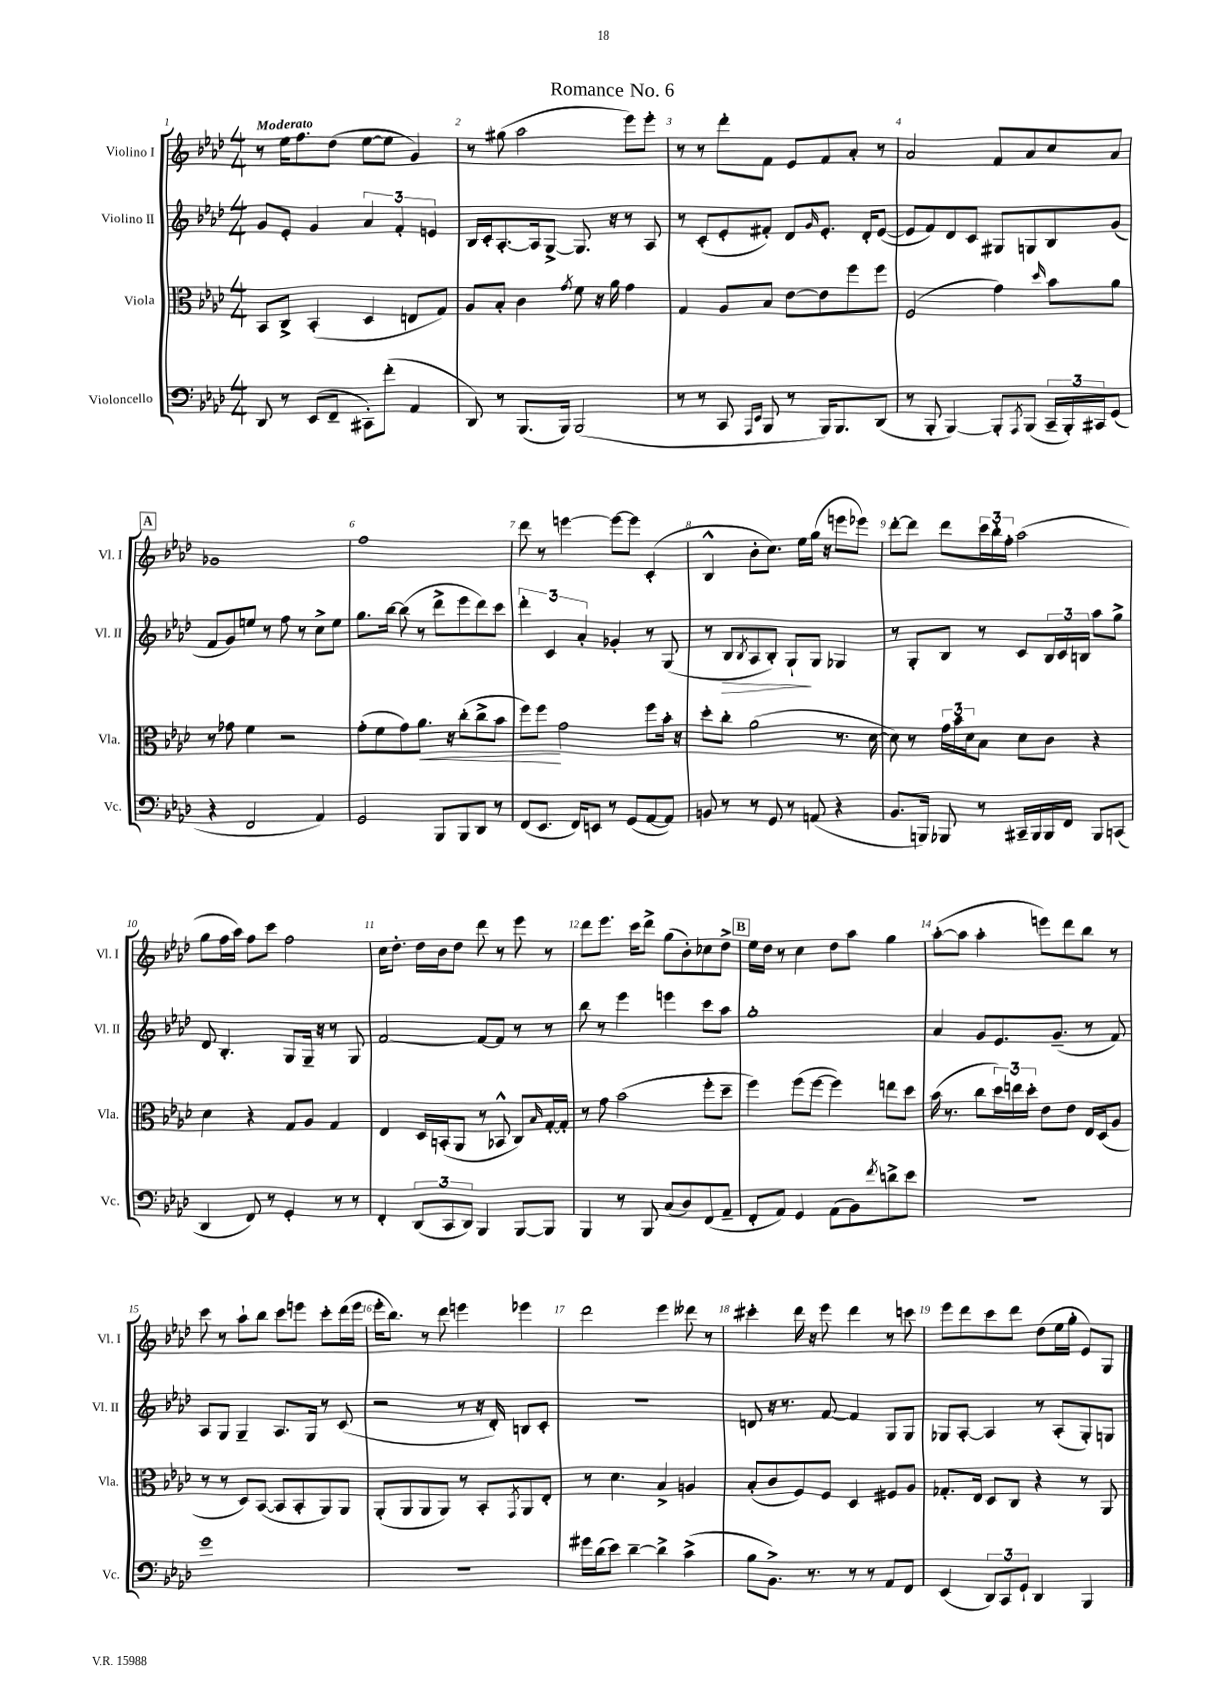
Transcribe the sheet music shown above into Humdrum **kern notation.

**kern	**kern	**kern	**kern
*staff4	*staff3	*staff2	*staff1
*clefF4	*clefC3	*clefG2	*clefG2
*k[b-e-a-d-]	*k[b-e-a-d-]	*k[b-e-a-d-]	*k[b-e-a-d-]
*M4/4	*M4/4	*M4/4	*M4/4
8DD-	8BB-	8g	8r
8r	8C^	8e-'	16ee-
.	.	.	8.ff
(8EE-	(4BB-'	4g	.
8FF~	.	.	(8dd-
8CC#')	4D-	6a-	[8ee-
(8f'	.	.	8ee-]
.	.	6f'	.
4AA-	8E	.	4g)
.	.	6e	.
.	8G)	.	.
=	=	=	=
8DD-)	8A-	16B-	8r
.	.	16c'	.
8r	8B-'	[8.A-'	(8gg#
(8.BBB-	4c	.	2aa-
.	.	16A-]	.
.	.	[8G^	.
16BBB-)	.	.	.
.	8qg	.	.
(2BBB-	8f	8.G]	.
.	16r	.	.
.	16a-	16r	.
.	4g	8r	8eee-)
.	.	8A-	8eee-'
=	=	=	=
8r	4G	8r	8r
8r	.	(8c'	8r
8CC	8A-	8e-'	8ddd-'
16qqAAA-	.	.	.
16qqEE-	.	.	.
8BBB-	8B-	8f#')	8f
8r	[8e-	8d-	8e-
.	.	16qqg	.
16BBB-)	8e-]	8.e-'	8f
8.BBB-	.	.	.
.	8ff	.	8a-'
.	.	16d-'	.
(8DD-	8ff	([8e-	8r
=	=	=	=
8r	(2F	8e-]	2a-
8BBB-'	.	8f)	.
[4BBB-)	.	8d-	.
.	.	8c	.
8BBB-']	4g)	8G#	8f
8qAAA-	.	.	.
(8BBB-	.	8G	8a-
.	16qqdd-	.	.
24CC~	8b-	8B-	8cc
24BBB-')	.	.	.
24CC#	.	.	.
(8GG	8a-	(8g	8a-
=	=	=	=
4r	8r	8f	1g-
.	8g-	8g)	.
2FF	4f	8ee	.
.	.	8r	.
.	2r	8ff	.
.	.	8r	.
4AA-)	.	8cc^	.
.	.	8ee	.
=	=	=	=
2GG	(8g'	8.gg	1ff
.	8f	.	.
.	.	[16bb-	.
.	8g)	(8bb-]	.
.	8.a-	8r	.
8BBB-	.	8ddd-^	.
.	16r	.	.
8BBB-	(8cc'	8eee-	.
8DD-	8cc^	8ddd-)	.
8r	8b-	8ccc	.
=	=	=	=
(8FF	8ff)	6ddd-'	8ddd-
8.EE-	8ff	.	8r
.	.	6c	.
.	2g	.	[4eee
16FF)	.	.	.
.	.	6a-'	.
8EE	.	.	.
8r	.	4g-'	8eee_
(8GG	.	.	8eee]
[8AA-	8ff	8r	(4c'
8AA-])	16b-'	(8G	.
.	16r	.	.
=	=	=	=
8BB	8dd-'	8r	4B-^^
8r	8cc'	8B-	.
.	.	8qB-	.
8r	(2a-	8A-	8b-'
8GG	.	8B-')	8.cc)
8r	.	8G`	.
.	.	.	16ee-
(8AA	.	8G	(16gg
.	.	.	16r
4r	8.r	4G-	8eee
.	.	.	8eee-)
.	[16d-	.	.
=	=	=	=
8.BB-	8d-])	8r	[8ddd-'
.	8r	8G'	8ddd-]
16BBB)	.	.	.
8BBB-	24g	8B-	8ddd-
.	24b-	.	.
.	24d-	.	.
8r	8B-	8r	24ccc
.	.	.	24bb-'
.	.	.	24ff'
16CC#~	8d-	8c	(2aa-
16BBB-	.	.	.
16BBB-	8c	24B-	.
.	.	24c	.
16FF	.	.	.
.	.	24B	.
8BBB-	4r	8aa-	.
(8CC	.	8gg^	.
=	=	=	=
4DD-	4d-	8d-	8gg
.	.	4.B-'	16ff
.	.	.	16aa-)
8FF)	4r	.	8ff
8r	.	.	8ccc
4GG'	8G	8G	2ff
.	8A-	16G~	.
.	.	16r	.
8r	4G	8r	.
8r	.	8G	.
=	=	=	=
4FF'	4E-	[2f	16cc
.	.	.	8.dd-'
(12DD-	16D-	.	16dd-
.	(16BB'	.	16b-
12CC	.	.	.
.	8AA-	.	8dd-
12DD-)	.	.	.
4BBB-	8r	8f_	8ddd-
.	8BB-^^	8f]	8r
[8BBB-	8C)	8r	8eee-
.	16qqB-	.	.
8BBB-]	[16G'	8r	8r
.	16G']	.	.
=	=	=	=
4BBB-	8r	8bb-	8ddd-
.	8g	8r	8.eee-
8r	(2b-	4eee-	.
.	.	.	16ccc
8BBB-	.	.	8ddd-^
(8C	.	4eee	(8gg
8D-)	.	.	8b-')
(8FF	8ff'	8ccc	8cc-
8AA-~	8dd-~	8aa-	8dd-^
=	=	=	=
8FF'	4ff)	1gg'	16ee-
.	.	.	16dd-
8AA-)	.	.	8r
4GG	(8ff	.	4cc
.	[8ff	.	.
(8AA-	4ff])	.	8dd-
8BB-)	.	.	8aa-
8qf	.	.	.
8d^	8ee	.	4gg
8e-	8dd-	.	.
=	=	=	=
1r	(16b-	4a-	([8aa-'
.	8.r	.	.
.	.	.	8aa-]
.	8cc	8g	4aa-'
.	24dd-)	8.e-	.
.	24ee	.	.
.	24dd-'	.	.
.	8e-	.	8eee)
.	.	(8.g~	.
.	8e-	.	8ddd-
.	16E-	8r	8bb-
.	(16D-	.	.
.	8A-	8f)	8r
=	=	=	=
1g	8r	8A-	8ccc
.	8r	8G	8r
.	8D-)	4G~	8aa-`
.	([8BB-	.	8bb-
.	8BB-]	8.A-	8ccc
.	8BB-'	.	8eee
.	.	16G	.
.	8AA-)	8r	8ccc'
.	8AA-	(8c	(16ddd-
.	.	.	16eee
=	=	=	=
1r	(8AA-'	2r	16eee-'
.	.	.	8.bb-)
.	8AA-	.	.
.	8AA-	.	8r
.	8AA-)	.	8ddd-
.	8r	8r	4eee
.	8BB-'	16r	.
.	.	16d-')	.
.	8qGG	.	.
.	8AA-	8B	4eee-
.	8E-'	8c'	.
=	=	=	=
16g#	8r	1r	2ddd-
(16d-	.	.	.
8e-)	4.d-	.	.
[4d-~	.	.	.
4d-^]	4B-^	.	4eee-
(4c^	4A	.	8ddd--
.	.	.	8r
=	=	=	=
8B-	(8B-'	8d	4ccc#'
8.BB-^)	8c	16r	.
.	.	8.r	.
.	8F)	.	16ddd-
8.r	.	.	16r
.	8F	[8f	8eee-
8r	4D-	4f]	4ddd-
8r	.	.	.
8AA-	8F#	8G	8r
8FF	8A-	8G	8ccc
=	=	=	=
(4EE-	8.G-'	8G-	8eee-
.	.	[8A-'	8ddd-
.	16E-	.	.
12DD-)	8D-	4A-]	8ccc
12CC	.	.	.
.	8C	.	8ddd-
12GG`	.	.	.
4DD-	4r	8r	(8dd-
.	.	(8A-'	16ee-
.	.	.	16gg'
4BBB-	8r	8G-')	8e-)
.	8AA-	8G	8G
==	==	==	==
*-	*-	*-	*-
